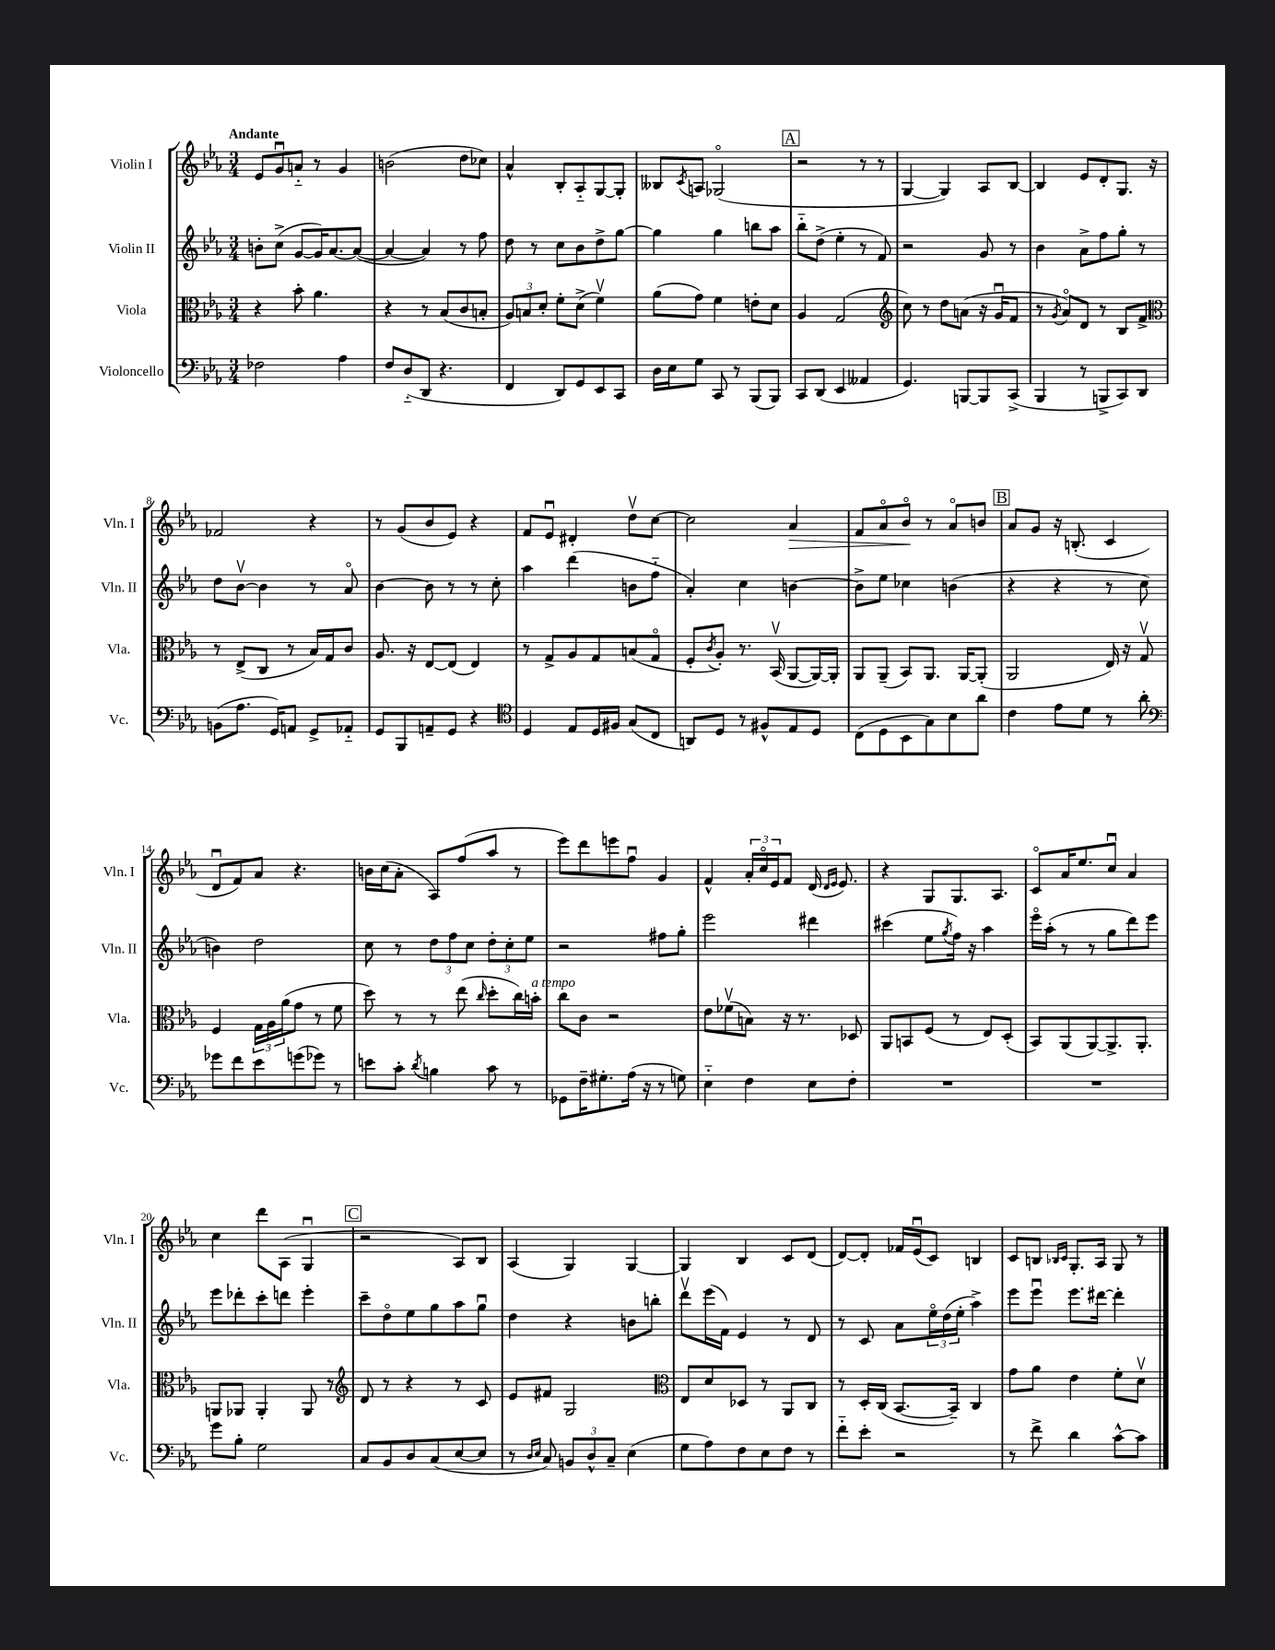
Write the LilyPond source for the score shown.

<<
\new StaffGroup <<
\new Staff = "s0" \with { instrumentName = "Violin I" shortInstrumentName = "Vln. I" } {
    \clef treble \key ees \major \numericTimeSignature \time 3/4 \tempo "Andante"
    ees'8 g'8\downbow a'8-_ r8 g'4 |
    b'2( d''8 ces''8) |
    aes'4-^ bes8-. aes8-_ g8~ g8-. |
    beses8 \acciaccatura { c'8 } a8 ges2\flageolet( |
    \mark \markup { \box "A" } r2 r8 r8 |
    g4~ g4) aes8 bes8~ |
    bes4 ees'8 d'8-. g8. r16 |
    fes'2 r4 |
    r8 g'8( bes'8 ees'8) r4 |
    f'8 ees'8\downbow dis'4-. d''8\upbow c''8~ |
    c''2 aes'4\> |
    f'8 aes'8\flageolet bes'8\flageolet\! r8 aes'8\flageolet b'8 |
    \mark \markup { \box "B" } aes'8 g'8 r16 b8.-.( c'4 |
    d'8\downbow f'8) aes'8 r4. |
    b'16 c''16( aes'8-. aes8) f''8( aes''8 r8 |
    ees'''8) d'''8 e'''8 f''8\downbow g'4 |
    f'4-^ \tuplet 3/2 { aes'16-. c''16\flageolet ees'16 } f'8 d'16( \grace { d'16 ees'16 } ees'8.) |
    r4 g8 g8. aes8. |
    c'8\flageolet aes'16 ees''8. c''8\downbow aes'4 |
    c''4 d'''8 aes8( g4\downbow |
    \mark \markup { \box "C" } r2 aes8) bes8 |
    aes4( g4) g4~ |
    g4 bes4 c'8 d'8( |
    d'8~) d'8-. fes'16 ees'16\downbow( c'8) b4 |
    c'8 b8 \grace { bes16 c'16 } g8.-. aes16 g8 r8 \bar "|." |
}
\new Staff = "s1" \with { instrumentName = "Violin II" shortInstrumentName = "Vln. II" } {
    \clef treble \key ees \major \numericTimeSignature \time 3/4
    b'8-. c''8->( g'8~ g'16) aes'8.~ aes'8~( |
    aes'4~ aes'4) r8 f''8 |
    d''8 r8 c''8 bes'8 d''8-> g''8~ |
    g''4 g''4 b''8 aes''8 |
    \mark \markup { \box "A" } bes''8-_ d''8->( ees''4-. r8 f'8) |
    r2 g'8 r8 |
    bes'4 aes'8-> f''8 g''8-. r8 |
    d''8 bes'8~\upbow bes'4 r8 aes'8\flageolet |
    bes'4~ bes'8 r8 r8 c''8-. |
    aes''4 d'''4( b'8 f''8-_ |
    aes'4-.) c''4 b'4~ |
    b'8-> ees''8 ces''4 b'4( |
    \mark \markup { \box "B" } r4 r4 r8 c''8 |
    b'4) d''2 |
    c''8 r8 \tuplet 3/2 { d''8 f''8 c''8 } \tuplet 3/2 { d''8-. c''8-. ees''8 } |
    r2 fis''8 g''8-. |
    ees'''2 dis'''4 |
    cis'''4( ees''8 \acciaccatura { g''8 } f''16) r16 aes''4 |
    ees'''16\flageolet aes''16-.( r8 r8 g''8 d'''8) ees'''8 |
    ees'''8 des'''8-. c'''8-. d'''8 ees'''4-. |
    \mark \markup { \box "C" } c'''8-- d''8\flageolet ees''8 g''8 aes''8 g''8\downbow |
    d''4 r4 b'8 b''8-. |
    d'''8\upbow ees'''16( f'16) ees'4 r8 d'8 |
    r8 c'8 aes'8 \tuplet 3/2 { ees''16\flageolet d''16( ees''16-. } aes''4->) |
    ees'''8 ees'''8\downbow ees'''8. dis'''16~ dis'''4-. \bar "|." |
}
\new Staff = "s2" \with { instrumentName = "Viola" shortInstrumentName = "Vla." } {
    \clef alto \key ees \major \numericTimeSignature \time 3/4
    r4 bes'8-. aes'4. |
    r4 r8 bes8( c'8 b8-. |
    \tuplet 3/2 { aes8) b8 d'8-. } f'8-. d'8->( f'4\upbow) |
    aes'8( g'8) f'4 e'8-. d'8 |
    \mark \markup { \box "A" } aes4 g2( |
    \clef treble c''8) r8 d''8 a'8( r16 g'16\downbow f'8 |
    r8 \acciaccatura { g'8 } aes'8\flageolet) d'8 r8 bes8 f'8-> |
    \clef alto r8 ees8->( c8 r8 bes16) g16 c'8 |
    aes8. r16 ees8~ ees8( ees4) |
    r8 g8-> aes8 g8 b8( g8\flageolet |
    f8-. \acciaccatura { c'8 } aes8-.) r8. bes,16\upbow( aes,8~ aes,16~) aes,16-. |
    aes,8 aes,8--( bes,8) aes,8. aes,16~ aes,8-.( |
    \mark \markup { \box "B" } aes,2 ees16) r16 g8\upbow |
    f4 \tuplet 3/2 { g16 aes16 aes'16( } g'8 r8 f'8 |
    d''8) r8 r8 ees''8( \grace { c''16 } d''8-. c''16) b'16-.^\markup { \italic "a tempo" } |
    c''8 c'8 r2 |
    ees'8 fes'8\upbow( b8) r16 r8. des8 |
    aes,8 b,8 f8( r8 ees8) d8-.( |
    bes,8) aes,8( aes,8~) aes,8.-> aes,8.-. |
    a,8 aes,8 aes,4-. aes,8 r8 |
    \mark \markup { \box "C" } \clef treble d'8 r8 r4 r8 c'8 |
    ees'8 fis'8 g2 |
    \clef alto ees8 d'8 des8 r8 aes,8 c8 |
    r8 d16-. c16( bes,8.~ bes,16--) c4 |
    g'8 aes'8 ees'4 f'8-. d'8\upbow \bar "|." |
}
\new Staff = "s3" \with { instrumentName = "Violoncello" shortInstrumentName = "Vc." } {
    \clef bass \key ees \major \numericTimeSignature \time 3/4
    fes2 aes4 |
    f8 d8-_( d,8 r4. |
    f,4 d,8) g,8 ees,8 c,8 |
    d16 ees16 g8 c,8 r8 bes,,8( bes,,8) |
    \mark \markup { \box "A" } c,8 d,8( ees,4 aeses,4 |
    g,4.) b,,8~ b,,8 c,8->( |
    bes,,4 r8 b,,8-> c,8) d,8 |
    b,8( aes8. g,16) a,8 g,8-> aes,8-_ |
    g,8 bes,,8 a,8-- g,8 r4 |
    \clef tenor d4 ees8 d16 fis16 g8( c8 |
    a,8) d8 r8 fis8-^ ees8 d8 |
    c8( d8 bes,8 g8) bes8 aes'8 |
    \mark \markup { \box "B" } c'4 ees'8 d'8 r8 aes'8-. |
    \clef bass ges'8 f'8 ees'8 g'8( ges'8) r8 |
    e'8 c'8-. \acciaccatura { d'8 } b4 c'8 r8 |
    ges,8 f16-- gis8.-. aes16( r16 r8 g8) |
    ees4-_ f4 ees8 f8-. |
    R2. |
    R2. |
    g'8 bes8-. g2 |
    \mark \markup { \box "C" } c8 bes,8 d8 c8( ees8~ ees8 |
    r8 \grace { d16 ees16 } c8) \tuplet 3/2 { b,8 d8-^ c8-- } ees4( |
    g8 aes8) f8 ees8 f8 r8 |
    f'8-_ ees'8-. r2 |
    r8 f'8-> d'4 c'8~-^ c'8 \bar "|." |
}
>>
>>
